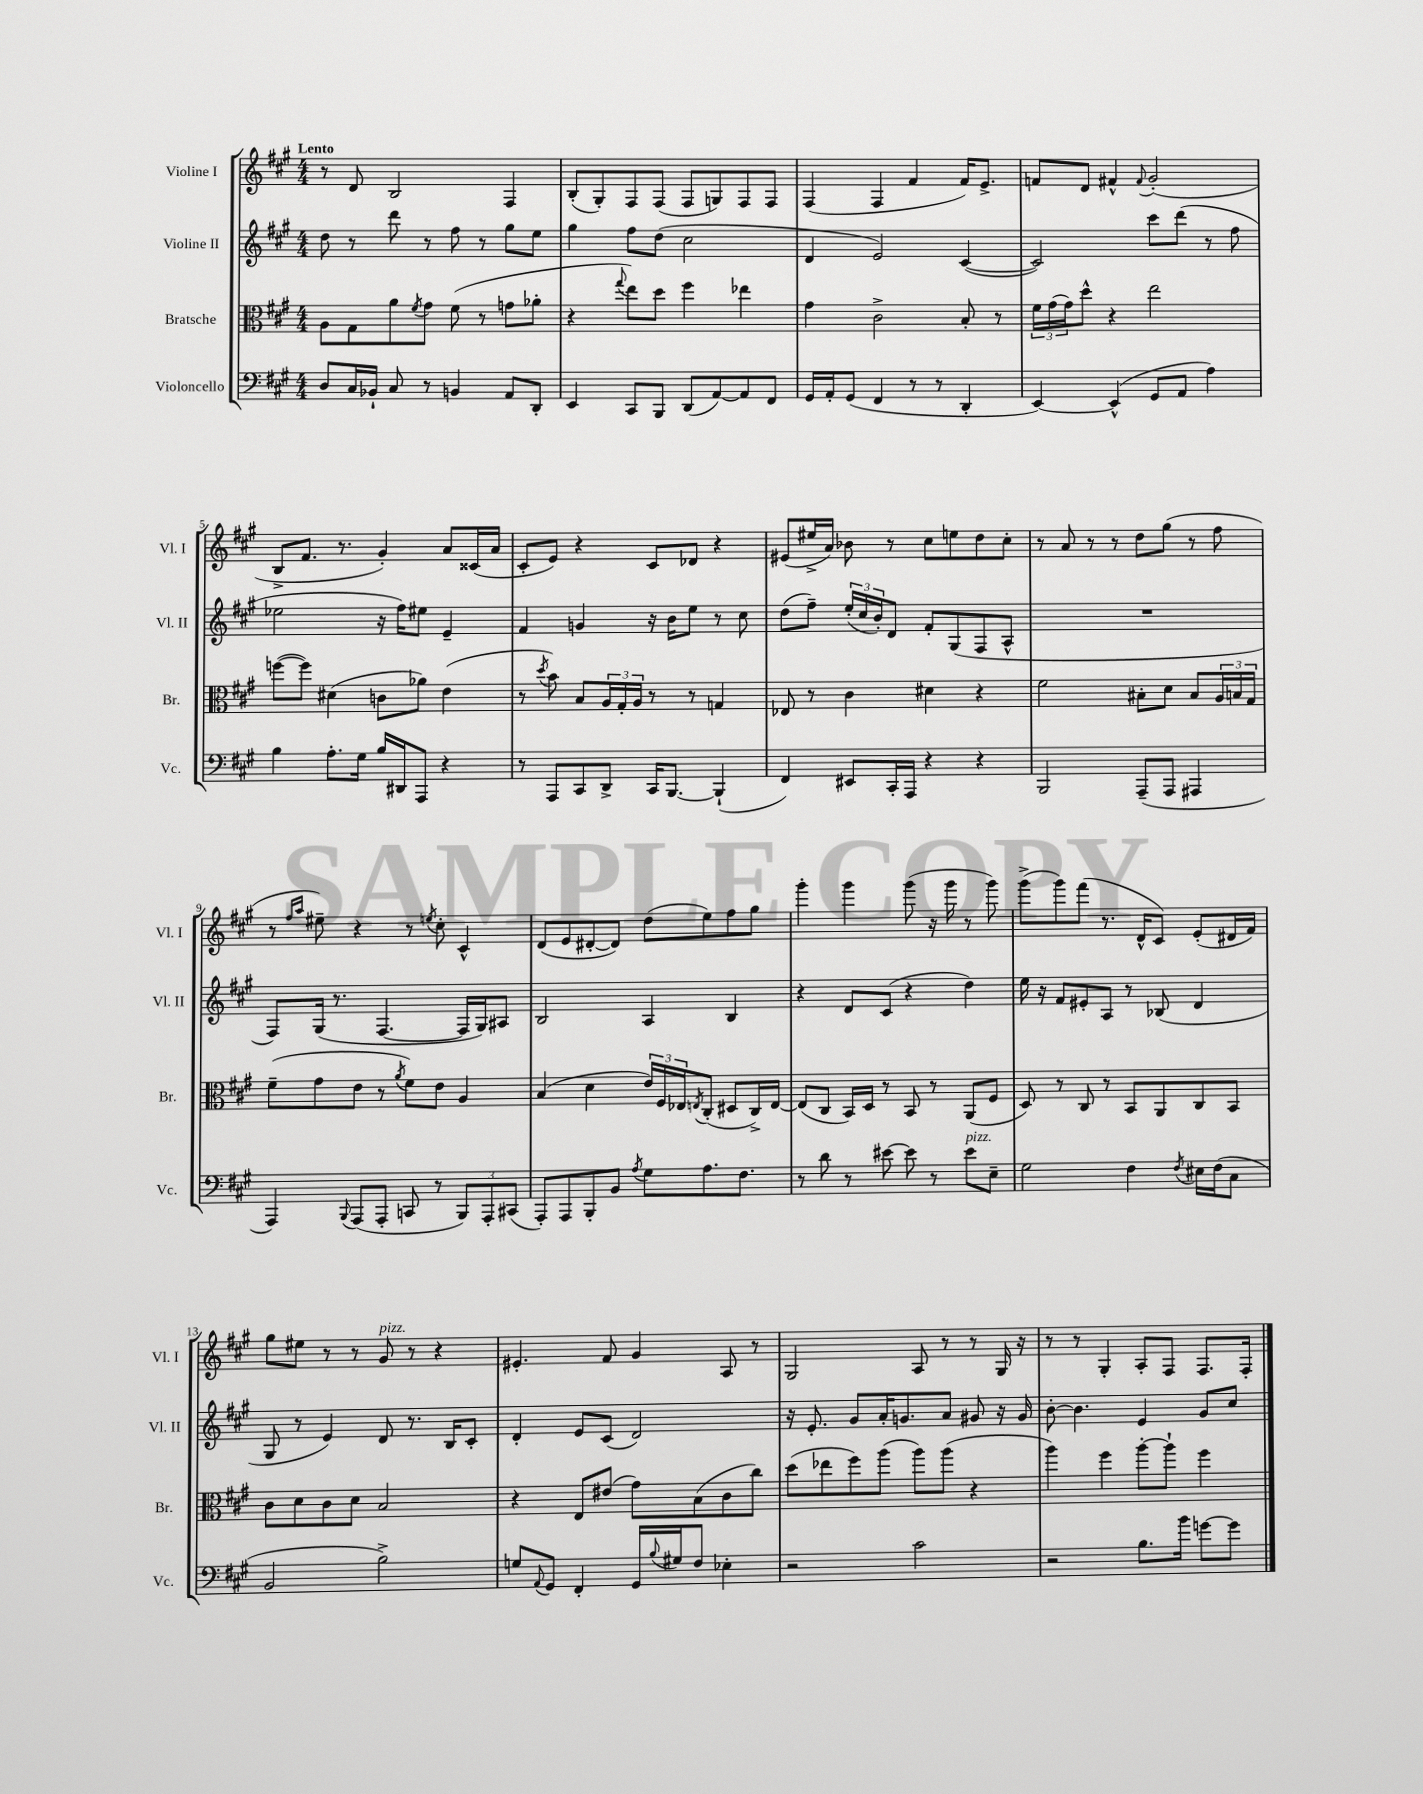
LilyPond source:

<<
\new StaffGroup <<
\new Staff = "s0" \with { instrumentName = "Violine I" shortInstrumentName = "Vl. I" } {
    \clef treble \key a \major \numericTimeSignature \time 4/4 \tempo "Lento"
    r8 d'8 b2 fis4 |
    b8-.( gis8-.) fis8 fis8( fis8 g8) fis8 fis8 |
    fis4( fis4 fis'4 fis'16) e'8.-> |
    f'8 d'8 fis'4-^ \appoggiatura { fis'8 } gis'2-.( |
    b8-> fis'8. r8. gis'4-.) a'8 cisis'16( a'16 |
    cis'8-. e'8) r4 cis'8 des'8 r4 |
    eis'8( eis''16-> a'16) bes'8 r8 cis''8 e''8 d''8 cis''8-. |
    r8 a'8 r8 r8 d''8 gis''8( r8 fis''8 |
    r8 \grace { fis''16 a''16 } eis''8--) r4 r8 \acciaccatura { e''8 } cis''8-. cis'4-^ |
    d'8( e'8 dis'8~-. dis'8) d''8( e''8) fis''8 gis''8 |
    gis'''4-. gis'''4 gis'''8( r16 gis'''16 r8 gis'''8) |
    gis'''8->( gis'''8) fis'''8( r8. d'16-^ cis'8) e'8-.( dis'16 fis'16) |
    gis''8 eis''8 r8 r8 gis'8^\markup { \italic "pizz." } r8 r4 |
    eis'4.-. fis'8 gis'4 a8 r8 |
    gis2 a8 r8 r8 gis16 r16 |
    r8 r8 gis4-. a8-. fis8 fis8. fis16-. \bar "|." |
}
\new Staff = "s1" \with { instrumentName = "Violine II" shortInstrumentName = "Vl. II" } {
    \clef treble \key a \major \numericTimeSignature \time 4/4
    d''8 r8 d'''8 r8 fis''8 r8 gis''8 e''8 |
    gis''4 fis''8 d''8( cis''2 |
    d'4 e'2) cis'4~( |
    cis'2) cis'''8 d'''8( r8 fis''8 |
    ees''2 r16 fis''16) eis''8 e'4-- |
    fis'4 g'4 r16 b'16 e''8 r8 cis''8 |
    d''8( fis''8--) \tuplet 3/2 { e''16-.( cis''16 b'16-.) } d'8 fis'8-. gis8( fis8 a8-^ |
    R1 |
    fis8) gis16( r8. fis4.~ fis16 gis16) ais8 |
    b2 a4 b4 |
    r4 d'8 cis'8( r4 d''4) |
    e''16 r16 fis'8 eis'8-. a8 r8 bes8( d'4 |
    gis8 r8 e'4) d'8 r8. b16 cis'8-. |
    d'4-. e'8 cis'8( d'2) |
    r16 e'8.-. gis'8 a'16-. g'8. a'8 gis'8 r16 gis'16 |
    b'8~-. b'4. e'4 gis'8 cis''8 \bar "|." |
}
\new Staff = "s2" \with { instrumentName = "Bratsche" shortInstrumentName = "Br." } {
    \clef alto \key a \major \numericTimeSignature \time 4/4
    a8 gis8 a'8 \acciaccatura { fis'8 } gis'8 fis'8( r8 g'8 aes'8-. |
    r4 \appoggiatura { gis''8 } e''8) d''8 fis''4 ees''4 |
    gis'4 cis'2-> b8-. r8 |
    \tuplet 3/2 { fis'16 gis'16( gis'16) } d''8-^ r4 e''2 |
    f''8~( f''8) dis'4( c'8 aes'8) e'4( |
    r8 \acciaccatura { d''8 } b'8) b8 \tuplet 3/2 { a16 gis16-. a16 } r8 r8 g4 |
    ees8 r8 cis'4 dis'4 r4 |
    fis'2 bis8-. d'8 bis8 \tuplet 3/2 { a16 b16 gis16 } |
    fis'8--( gis'8 e'8 r8 \acciaccatura { a'8 } fis'8) e'8 a4 |
    b4( d'4 \tuplet 3/2 { e'16) fis16 ees16 } \acciaccatura { e8 } cis8-.( dis8 cis16->) e16~ |
    e8( cis8 b,16) d16 r8 b,8 r8 a,8( fis8 |
    d8) r8 cis8 r8 b,8 a,8 cis8 b,8 |
    cis'8 d'8 cis'8 d'8 b2 |
    r4 e8 eis'8( gis'8) b8( cis'8 cis''8) |
    d''8( ees''8 fis''8) a''8( a''8) a''8( r4 |
    a''4) fis''4 a''8~-. a''8-! fis''4 \bar "|." |
}
\new Staff = "s3" \with { instrumentName = "Violoncello" shortInstrumentName = "Vc." } {
    \clef bass \key a \major \numericTimeSignature \time 4/4
    d8 cis16 bes,16-! cis8 r8 b,4 a,8 d,8-. |
    e,4 cis,8 b,,8 d,8( a,8~) a,8 fis,8 |
    gis,16 a,16-. gis,8( fis,4 r8 r8 d,4-. |
    e,4~) e,4-^( gis,8 a,8 a4) |
    b4 a8.-. gis16 b16 dis,16 a,,8 r4 |
    r8 a,,8 cis,8 d,8-> cis,16 b,,8.~ b,,4-!( |
    fis,4) eis,8 cis,16-. a,,16 r4 r4 |
    b,,2 a,,8--( a,,8 ais,,4 |
    a,,4) \appoggiatura { b,,8 } a,,8( a,,8-. c,8 r8 \tuplet 3/2 { b,,8) a,,8-. cis,8( } |
    a,,8-.) a,,8 b,,8-. b,8 \acciaccatura { a8 } gis8 a8. fis8. |
    r8 d'8 r8 eis'8~ eis'8 r8 eis'8^\markup { \italic "pizz." } e8-- |
    gis2 fis4 \acciaccatura { fis8 } eis16 fis16( cis8 |
    b,2 b2->) |
    g8 \appoggiatura { a,8 } gis,8 fis,4-. gis,16 \appoggiatura { b8 } gis16 fis8 ees4-. |
    r2 cis'2 |
    r2 b8. b'16 g'8~ g'8 \bar "|." |
}
>>
>>
